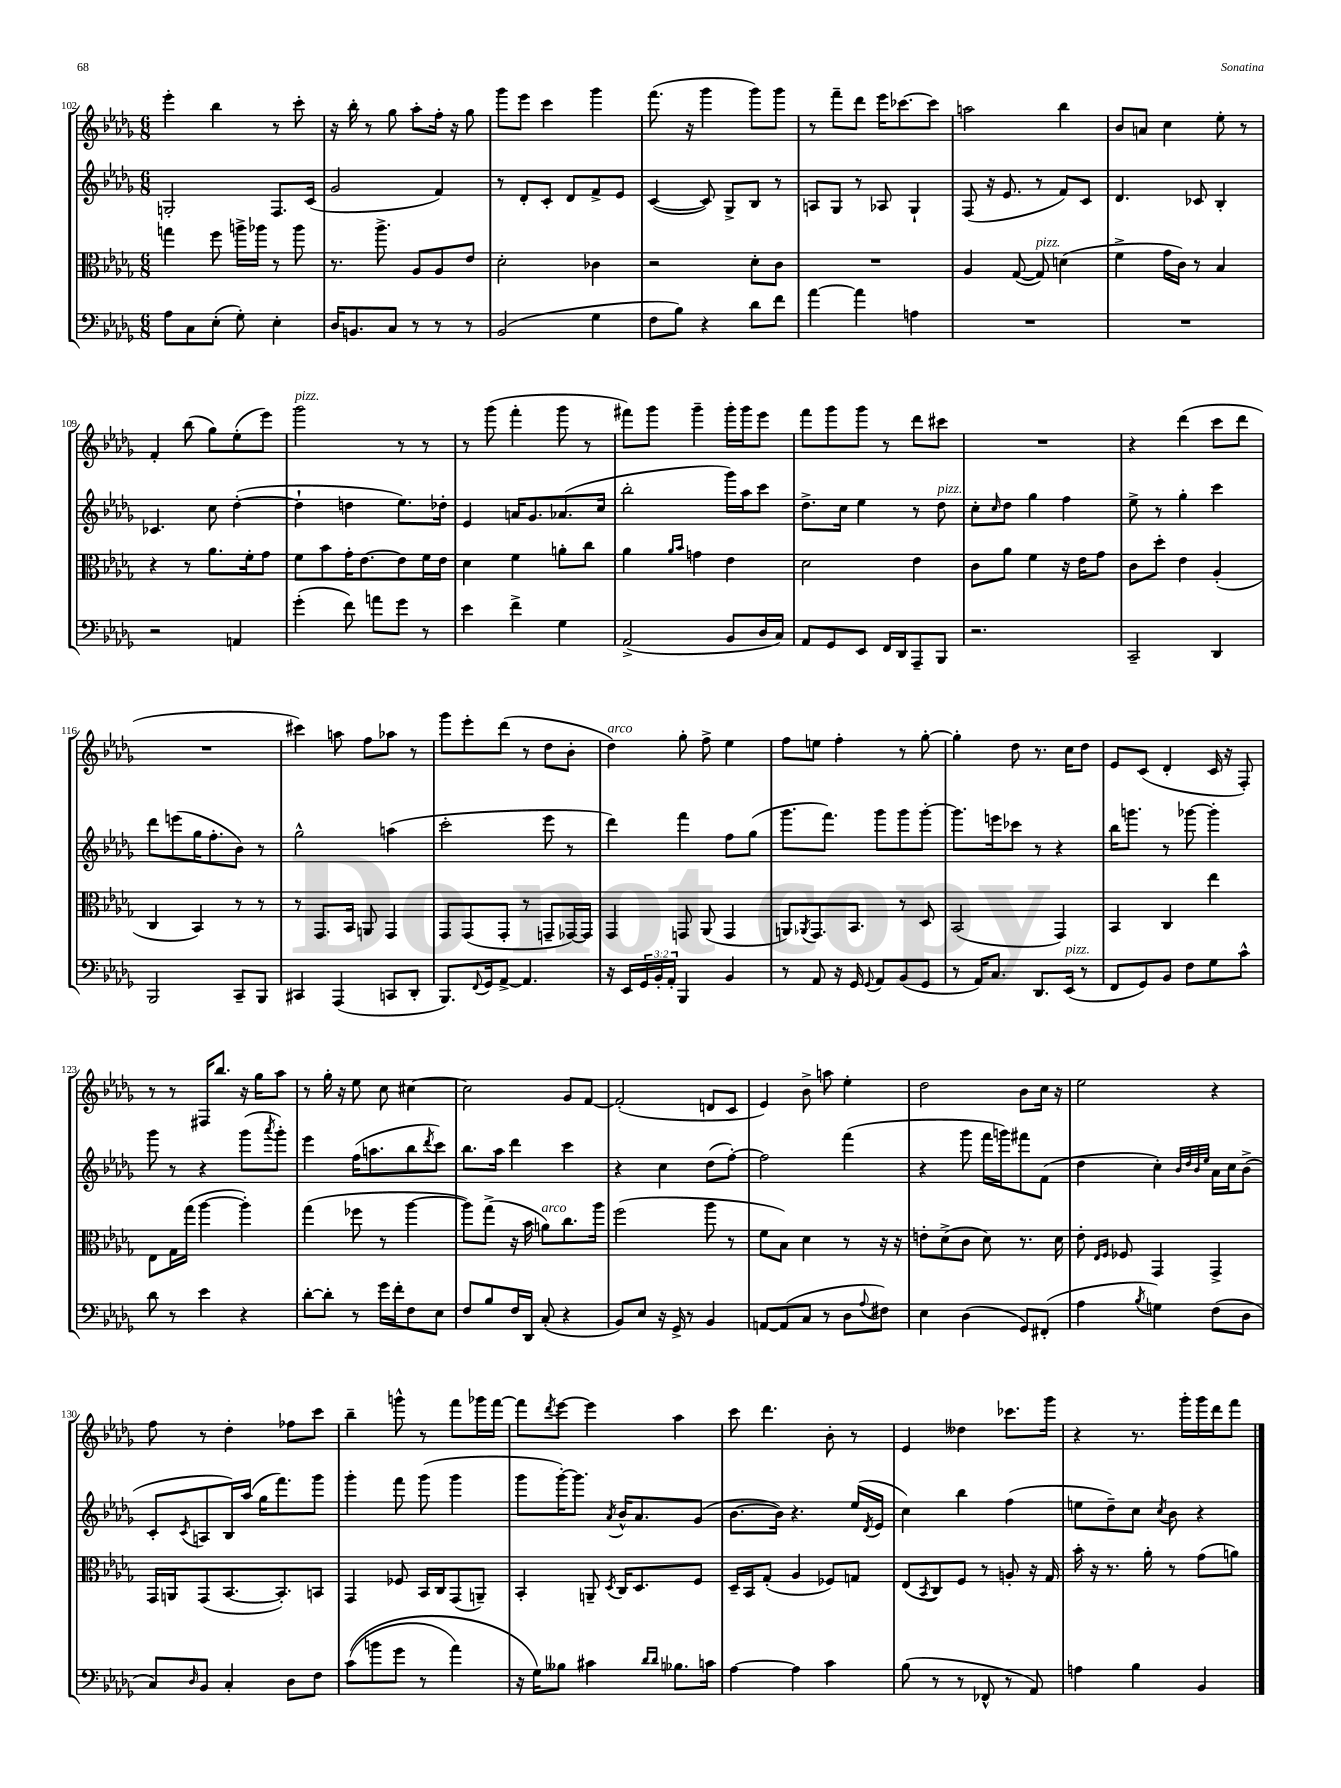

**kern	**kern	**kern	**kern
*staff4	*staff3	*staff2	*staff1
*clefF4	*clefC3	*clefG2	*clefG2
*k[b-e-a-d-g-]	*k[b-e-a-d-g-]	*k[b-e-a-d-g-]	*k[b-e-a-d-g-]
*M6/8	*M6/8	*M6/8	*M6/8
8A-	4gg	2G'	4eee-'
8C	.	.	.
(8E-'	8ff	.	4bb-
8G-')	16aa^	.	.
.	16aa-	.	.
4E-'	8r	8.F	8r
.	8aa-	.	8ccc'
.	.	(16c	.
=	=	=	=
16D-	8.r	2g-	16r
8.BB	.	.	16bb-'
.	.	.	8r
.	8.aa-^	.	.
8C	.	.	8gg-
8r	8A-	.	8aa-'
8r	8A-	4f)	16ff'
.	.	.	16r
8r	8e-	.	8gg-
=	=	=	=
(2BB-	2d-'	8r	8ggg-
.	.	8d-'	8eee-
.	.	8c'	4ccc
.	.	8d-	.
4G-	4c-	8f^	4ggg-
.	.	8e-	.
=	=	=	=
8F	2r	([4c	(8.fff
8B-)	.	.	.
.	.	.	16r
4r	.	8c])	4ggg-
.	.	8G-^	.
8d-	8d-'	8B-	8ggg-)
8f	8c	8r	8ggg-
=	=	=	=
[4a-	2.r	8A	8r
.	.	8G-	8fff~
4a-]	.	8r	8ddd-
.	.	8A-	16eee-
.	.	.	[8.ccc-
4A	.	4G-`	.
.	.	.	8ccc-]
=	=	=	=
2.r	4A-	(8F	2aa
.	.	16r	.
.	.	8.e-	.
.	([8G-	.	.
.	8G-])	8r	.
.	(4d	8f)	4bb-
.	.	8c	.
=	=	=	=
2.r	4f^	4.d-	8b-
.	.	.	8a
.	16g-	.	4cc
.	16c)	.	.
.	8r	8c-	.
.	4B-	4B-'	8ee-'
.	.	.	8r
=	=	=	=
2r	4r	4.c-	4f'
.	8r	.	(8bb-
.	8.a-	8cc	8gg-)
4AA	.	([4dd-'	(8ee-'
.	16f'	.	.
.	8g-	.	8eee-)
=	=	=	=
(4g-'	8f	4dd-`]	2ggg-
.	8b-	.	.
8f)	16g-'	4dd	.
.	[8.e-	.	.
8a	.	.	.
8g-	8e-]	8.ee-)	8r
8r	16f	.	8r
.	16e-	16dd-'	.
=	=	=	=
4e-	4d-	4e-	8r
.	.	.	(8ggg-
4f^	4f	16a	4fff'
.	.	8.g-	.
4G-	8a'	(8.a-	8ggg-
.	8cc	.	8r
.	.	16cc	.
=	=	=	=
(2AA-^	4a-	2bb-'	8fff#)
.	.	.	8ggg-
.	16qqa-	.	.
.	16qqb-	.	.
.	4g	.	4ggg-~
8BB-	4e-	16ggg-)	16ggg-'
.	.	16aa-	16ggg-
16D-	.	8ccc	8eee-
16C)	.	.	.
=	=	=	=
8AA-	2d-	8.dd-^	8fff
8GG-	.	.	8ggg-
.	.	16cc	.
8EE-	.	4ee-	8ggg-
16FF	.	.	8r
16DD-	.	.	.
8AAA-~	4e-	8r	8ddd-
8BBB-	.	8dd-	8ccc#
=	=	=	=
2.r	8c	8cc'	2.r
.	.	16qqcc	.
.	8a-	8dd-	.
.	4f	4gg-	.
.	16r	4ff	.
.	16e-	.	.
.	8g-	.	.
=	=	=	=
2CC~	8c	8ee-^	4r
.	8dd-'	8r	.
.	4e-	4gg-'	(4ddd-
4DD-	(4A-'	4ccc	8ccc
.	.	.	8ddd-
=	=	=	=
2BBB-	4C	8ddd-	2.r
.	.	(8eee	.
.	4BB-)	16gg-	.
.	.	8.ff'	.
8CC~	8r	8b-)	.
8BBB-	8r	8r	.
=	=	=	=
4CC#	8r	2gg-^^	4ccc#)
.	8.GG-	.	.
(4AAA-	.	.	8aa
.	16BB-	.	.
.	8AA	.	8ff
8CC	4GG-	(4aa	8aa-
8DD-'	.	.	8r
=	=	=	=
8.BBB-)	8GG-	2ccc'	8ggg-
.	(8GG-	.	8eee-'
8qqFF	.	.	.
16GG-	.	.	.
[8AA-^	8GG-'	.	(8ddd-
4.AA-]	8r	.	8r
.	8GG~	8eee-	8dd-
.	[16GG-)	8r	8b-'
.	16GG-]	.	.
=	=	=	=
16r	4GG-	4ddd-)	4dd-)
16EE-	.	.	.
24GG-	.	.	.
24BB-'	.	.	.
24AA-'	.	.	.
4BBB-	8GG	4fff	8gg-'
.	(8AA-	.	8ff^
4BB-	4GG	8ff	4ee-
.	.	(8gg-	.
=	=	=	=
8r	8AA)	8.ggg-	8ff
.	8qAA-	.	.
8AA-	8.GG-	.	8ee
.	.	8.fff)	.
16r	.	.	4ff'
16GG-	8.BB-	.	.
8qqGG-	.	.	.
8AA-	.	8ggg-	.
(8BB-	8r	8ggg-	8r
8GG-	8D-	[8ggg-'	[8gg-'
=	=	=	=
8r	(2BB-	8.ggg-]	4gg-']
16AA-)	.	.	.
8.C	.	16eee	.
.	.	8ccc-	8dd-
8.DD-	.	8r	8.r
.	4GG-)	4r	.
(16EE-	.	.	16cc
8r	.	.	8dd-
=	=	=	=
8FF	4BB-	16bb-	8e-
.	.	8.ggg	.
8GG-)	.	.	(8c
8BB-	4C	8r	4d-'
8F	.	[8ggg-	.
8G-	4ee-	4ggg-']	16c
.	.	.	16r
8c^^	.	.	8F')
=	=	=	=
8d-	8E-	8ggg-	8r
8r	16G-	8r	8r
.	(16gg-	.	.
4e-	[4aa-	4r	16F#
.	.	.	8.bb-
4r	4aa-'])	(8ggg-	16r
.	.	.	16gg-
.	.	8qaaa-	.
.	.	8ggg-')	8aa-
=	=	=	=
[8d-'	(4gg-	4eee-	8r
8d-']	.	.	16gg-'
.	.	.	16r
8r	8ff-	(16ff	8ee-
.	.	8.aa	.
16g-	8r	.	8cc
16f'	.	.	.
8F	[4aa-	8bb-	[4cc#
.	.	8qddd-	.
8E-	.	8ccc)	.
=	=	=	=
8F	8aa-])	8.bb-	2cc#]
8B-	(8gg-^	.	.
.	.	16aa-	.
16F	16r	4ddd-	.
16DD-	16b-	.	.
(8C'	8a)	.	.
4r	8.cc	4ccc	8g-
.	.	.	[8f
.	16aa-	.	.
=	=	=	=
8BB-)	(2ff	4r	(2f']
8E-	.	.	.
16r	.	4cc	.
16GG-^	.	.	.
8r	.	.	.
4BB-	8aa-	(8dd-	8d
.	8r	[8ff')	8c
=	=	=	=
[8AA	8f	2ff]	4e-)
(8AA]	8B-)	.	.
8C	4d-	.	8b-^
8r	.	.	8aa
8D-	8r	(4fff	4ee-'
8qqA-	.	.	.
8F#)	16r	.	.
.	16r	.	.
=	=	=	=
4E-	8e'	4r	2dd-
.	(8d-^	.	.
(4D-	8c	8ggg-	.
.	8d-)	16fff	.
.	.	16ggg)	.
8GG-)	8.r	8fff#	8b-
(8FF#'	.	(8f	16cc
.	16d-	.	16r
=	=	=	=
4A-	8e-'	4dd-	2ee-
.	16qqE-	.	.
.	16qqF	.	.
.	8F-	.	.
8qB-	.	.	.
4G)	4GG-	4cc')	.
.	.	32qqb-	.
.	.	32qqdd-	.
.	.	32qqb-	.
.	.	32qqee-	.
(8F	4GG-^	16a-	4r
.	.	16cc	.
8D-	.	(8b-^	.
=	=	=	=
8C)	16GG-	8c'	8ff
.	16AA	.	.
16qqD-	.	8qc	.
8BB-	(8GG-	8A	8r
4C'	[8.BB-	16B-)	4dd-'
.	.	(16aa-	.
.	.	16gg-	.
.	8.BB-'])	8.fff)	.
8D-	.	.	8ff-
8F	8BB	8ggg-	8ccc
=	=	=	=
&((8c	4GG-	4ggg-'	4bb-~
8b	.	.	.
8g-	8F-	8fff	8ggg^^
8r	16BB-	(8ggg-	8r
.	16C	.	.
4a-)	(8GG-	4ggg-	8fff
.	8AA~)	.	16ggg-
.	.	.	[16fff
=	=	=	=
16r	4BB-'	8ggg-	8fff]
16G-&)	.	.	.
.	.	.	8qddd-
8B--	.	[16ggg-')	[8eee-
.	.	8.ggg-]	.
4c#	8AA~	.	4eee-]
.	8qD-	8qa-	.
.	16C	16b-^^	.
.	8.D-	8.a-	.
16qqd-	.	.	.
16qqd-	.	.	.
8.B-	.	.	4aa-
.	8F	(8g-	.
16c	.	.	.
=	=	=	=
[4A-	16D-~	[8.b-	8ccc
.	16BB-	.	.
.	(8G-'	.	4.ddd-
.	.	16b-])	.
4A-]	4A-	4.r	.
4c	8F-)	.	8b-'
.	8G	(16ee-	8r
.	.	8qd-	.
.	.	16e-	.
=	=	=	=
(8B-	(8E-	4cc)	4e-
.	8qBB-	.	.
8r	8C)	.	.
8r	8F	4bb-	4dd--
8FF-^^	8r	.	.
8r	8A'	(4ff	8.ccc-
8AA-)	16r	.	.
.	16G-	.	16ggg-
=	=	=	=
4A	16b-'	8ee	4r
.	16r	.	.
.	8.r	8dd-~)	.
4B-	.	8cc	8.r
.	16a-'	.	.
.	.	8qcc	.
.	8r	8b-	.
.	.	.	16ggg-'
4BB-	(8g-	4r	16ggg-
.	.	.	16ddd-
.	8a)	.	8fff
==	==	==	==
*-	*-	*-	*-
